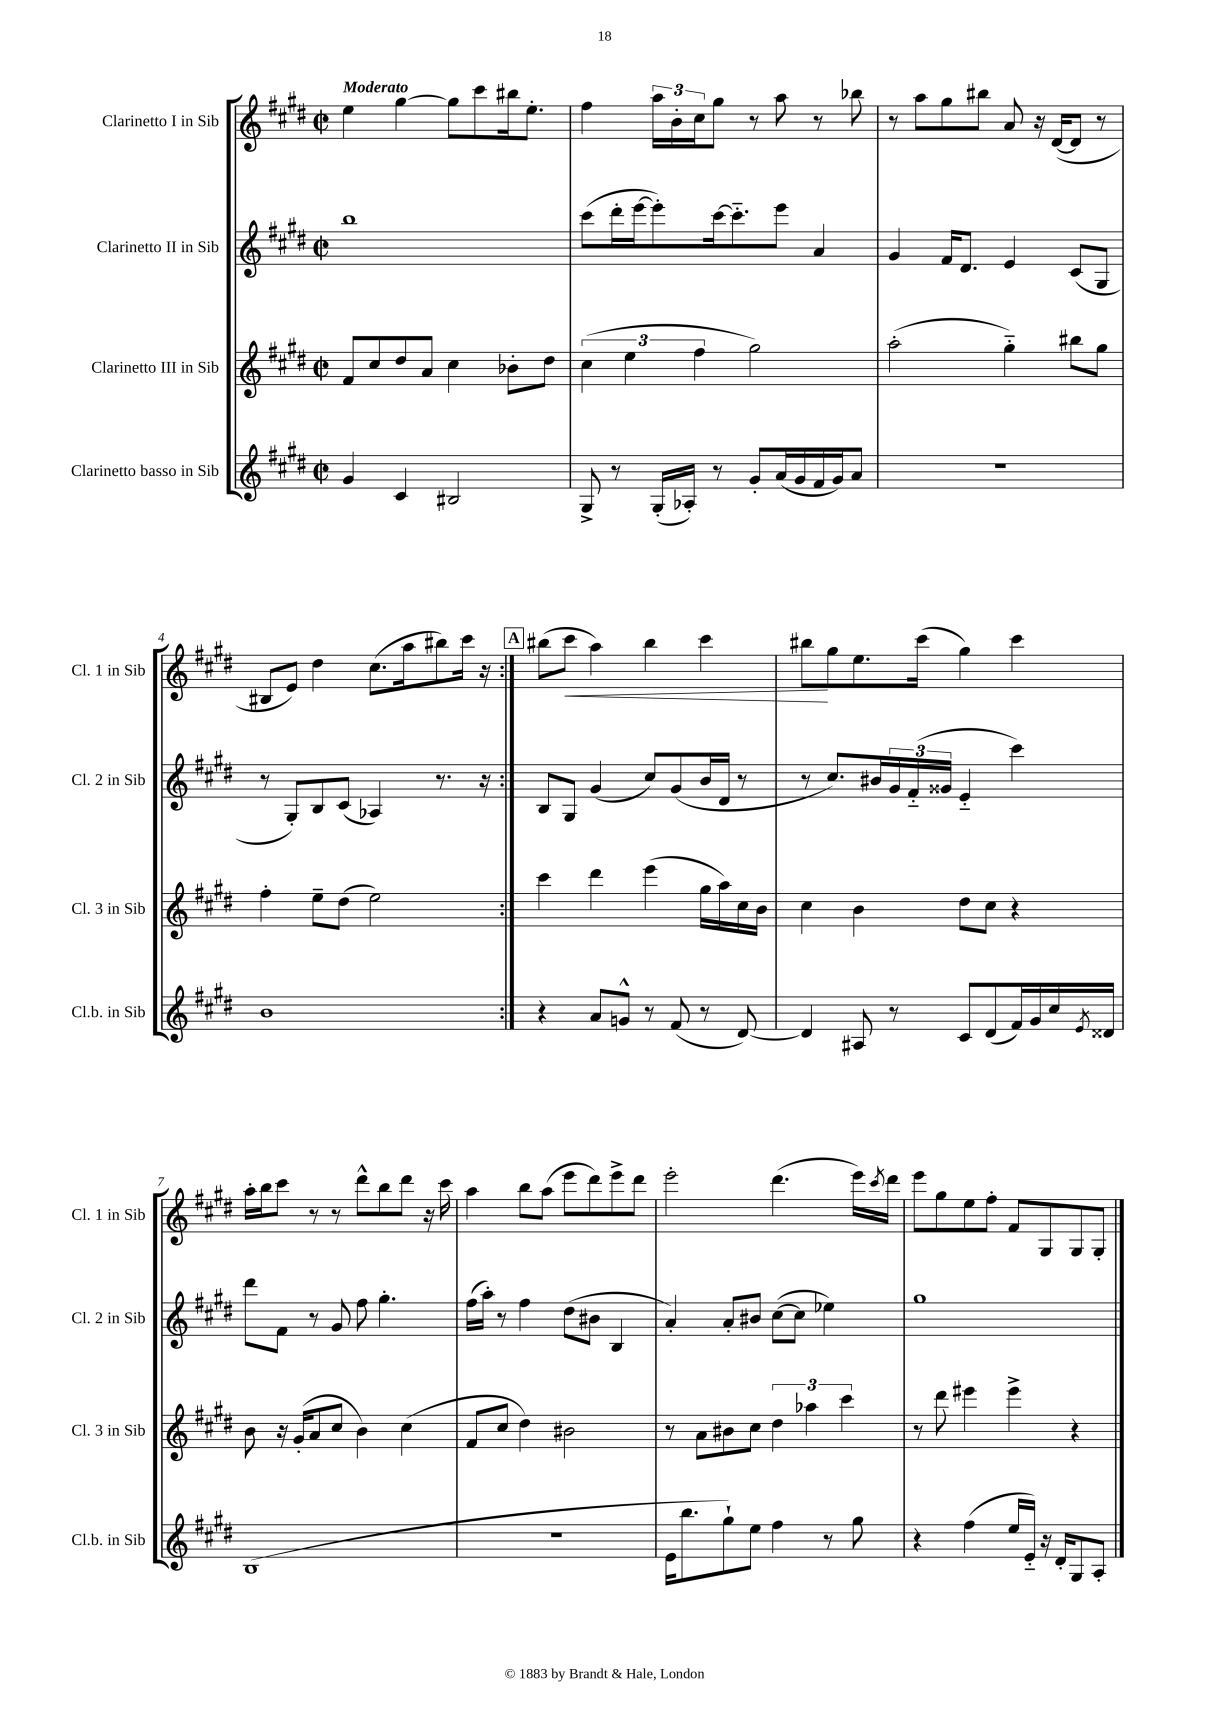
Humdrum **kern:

**kern	**kern	**kern	**kern	**dynam
*part4	*part3	*part2	*part1	*part1
*staff4	*staff3	*staff2	*staff1	*staff1
*I"Clarinetto basso in Sib	*I"Clarinetto III in Sib	*I"Clarinetto II in Sib	*I"Clarinetto I in Sib	*
*I'Cl.b. in Sib	*I'Cl. 3 in Sib	*I'Cl. 2 in Sib	*I'Cl. 1 in Sib	*
*clefG2	*clefG2	*clefG2	*clefG2	*
*k[f#c#g#d#]	*k[f#c#g#d#]	*k[f#c#g#d#]	*k[f#c#g#d#]	*
*M2/2	*M2/2	*M2/2	*M2/2	*
*met(c|)	*met(c|)	*met(c|)	*met(c|)	*
=1	=1	=1	=1	=1
!	!	!	!LO:TX:a:B:t=Moderato	!
4g#/	8f#/L	1bb	4ee\	.
.	8cc#/	.	.	.
4c#/	8dd#/	.	[4gg#\	.
.	8a/J	.	.	.
2B#X/	4cc#\	.	8gg#\L]	.
.	.	.	8ccc#\	.
.	8b-X'\L	.	16bb#X\k	.
.	.	.	8.ee'\J	.
.	8dd#\J	.	.	.
=2	=2	=2	=2	=2
8G#^/	(6cc#\	(8ccc#\L	4ff#\	.
8r	.	16ddd#'\L	.	.
.	6ee\	.	.	.
.	.	[16eee\J	.	.
(16G#'/LL	.	8eee'\])	24aa\LL	.
.	.	.	24b'\	.
16A-X'/JJ)	.	.	.	.
.	6ff#\	.	24cc#\J	.
8r	.	[16ccc#\k	8gg#\J	.
.	.	8.ccc#\]	.	.
8g#'/L	2gg#\)	.	8r	.
(16a/L	.	8eee\J	8aa\	.
16g#/	.	.	.	.
16f#/	.	4a/	8r	.
16g#/J)	.	.	.	.
8a/J	.	.	8bb-X\	.
=3	=3	=3	=3	=3
1r	(2aa'\	4g#/	8r	.
.	.	.	8aa\L	.
.	.	16f#/KL	8gg#\	.
.	.	8.d#/J	.	.
.	.	.	8bb#X\J	.
.	4gg#\)	4e/	8a/	.
.	.	.	16r	.
.	.	.	([16d#/KL	.
.	8bb#X\L	(8c#/L	8d#/J]	.
.	8gg#\J	8G#/J	8r	.
!!LO:LB:g=z
=4	=4	=4	=4	=4
1b	4ff#'\	8r	8B#X/L	.
.	.	8G#'/L)	8e/J)	.
.	8ee~\L	8B/	4dd#\	.
.	(8dd#\J	(8c#/J	.	.
.	2ee\)	4A-X/)	(8.cc#\L	.
.	.	.	16aa\k	.
.	.	8.r	8bb#X\)	.
.	.	.	16ccc#\Jk	.
.	.	16r	16r	.
!!LO:REH:place=s1:t=A
=5:|!	=5:|!	=5:|!	=5:|!	=5:|!
4r	4ccc#\	8B/L	(8bb#X\L	.
!	!	!	!	!LO:HP:b
.	.	8G#/J	8ccc#\J	<
8a/L	4ddd#\	(4g#/	4aa\)	.
8gn^^/J	.	.	.	.
8r	(4eee\	8cc#/L)	4bb#\	.
(8f#/	.	(8g#/	.	.
8r	16gg#\LL	16b/L	4ccc#\	.
.	16aa\)	16d#/JJ	.	.
[8d#/)	16cc#\	8r	.	.
.	16b\JJ	.	.	.
=6	=6	=6	=6	=6
4d#/]	4cc#\	8r	8bb#X\L	.
.	.	8.cc#/L)	8gg#\	[
8A#X/	4b\	.	8.ee\	.
.	.	16b#X/L	.	.
8r	.	24g#/	.	.
.	.	(24f#/	.	.
.	.	.	(16ccc#\Jk	.
.	.	24g##X/JJ	.	.
8c#/L	8dd#\L	4e/	4gg#\)	.
(8d#/	8cc#\J	.	.	.
16f#/L)	4r	4ccc#\)	4ccc#\	.
16g#/	.	.	.	.
16cc#/	.	.	.	.
8qe/	.	.	.	.
16d##X/JJ	.	.	.	.
!!LO:LB:g=z
=7	=7	=7	=7	=7
(1B	8b\	8ddd#\L	16aa'\LL	.
.	.	.	16bb\J	.
.	16r	8f#\J	8ccc#\J	.
.	(16g#'/KL	.	.	.
.	8a/	8r	8r	.
.	8cc#/J	8g#/	8r	.
.	4b\)	8ff#\	8ddd#^^\L	.
.	.	4.gg#'\	8bb\	.
.	(4cc#\	.	8ddd#\J	.
.	.	.	16r	.
.	.	.	16ccc#\	.
=8	=8	=8	=8	=8
1r	8f#/L	(16ff#\LL	4aa\	.
.	.	16aa'\JJ)	.	.
.	8cc#/J	8r	.	.
.	4dd#\)	4ff#\	8bb\L	.
.	.	.	(8aa\J	.
.	2b#X\	(8dd#\L	8eee\L	.
.	.	8b#X\J	8ddd#\)	.
.	.	4B/	8eee^\	.
.	.	.	8ddd#\J	.
=9	=9	=9	=9	=9
16e\KL	8r	4a'/)	2eee'\	.
8.bb\	.	.	.	.
.	8a\L	.	.	.
8gg#`\)	8b#X\	8a'/L	.	.
8ee\J	8cc#\J	8b#X/J	.	.
4ff#\	6dd#\	([8cc#\L	(4.ddd#\	.
.	.	8cc#\J]	.	.
.	6aa-X\	.	.	.
8r	.	4ee-X\)	.	.
.	6ccc#\	.	.	.
8gg#\	.	.	16eee\LL)	.
.	.	.	8qccc#/	.
.	.	.	16ddd#\JJ	.
=10	=10	=10	=10	=10
4r	8r	1gg#	8eee\L	.
.	8ddd#\	.	8gg#\	.
(4ff#\	4eee#X\	.	8ee\	.
.	.	.	8ff#'\J	.
16ee/LL	4eee#^\	.	8f#/L	.
16e/JJ)	.	.	.	.
16r	.	.	8G#/	.
16d#'/KL	.	.	.	.
8G#/	4r	.	8G#/	.
8A'/J	.	.	8G#'/J	.
==	==	==	==	==
*-	*-	*-	*-	*-
